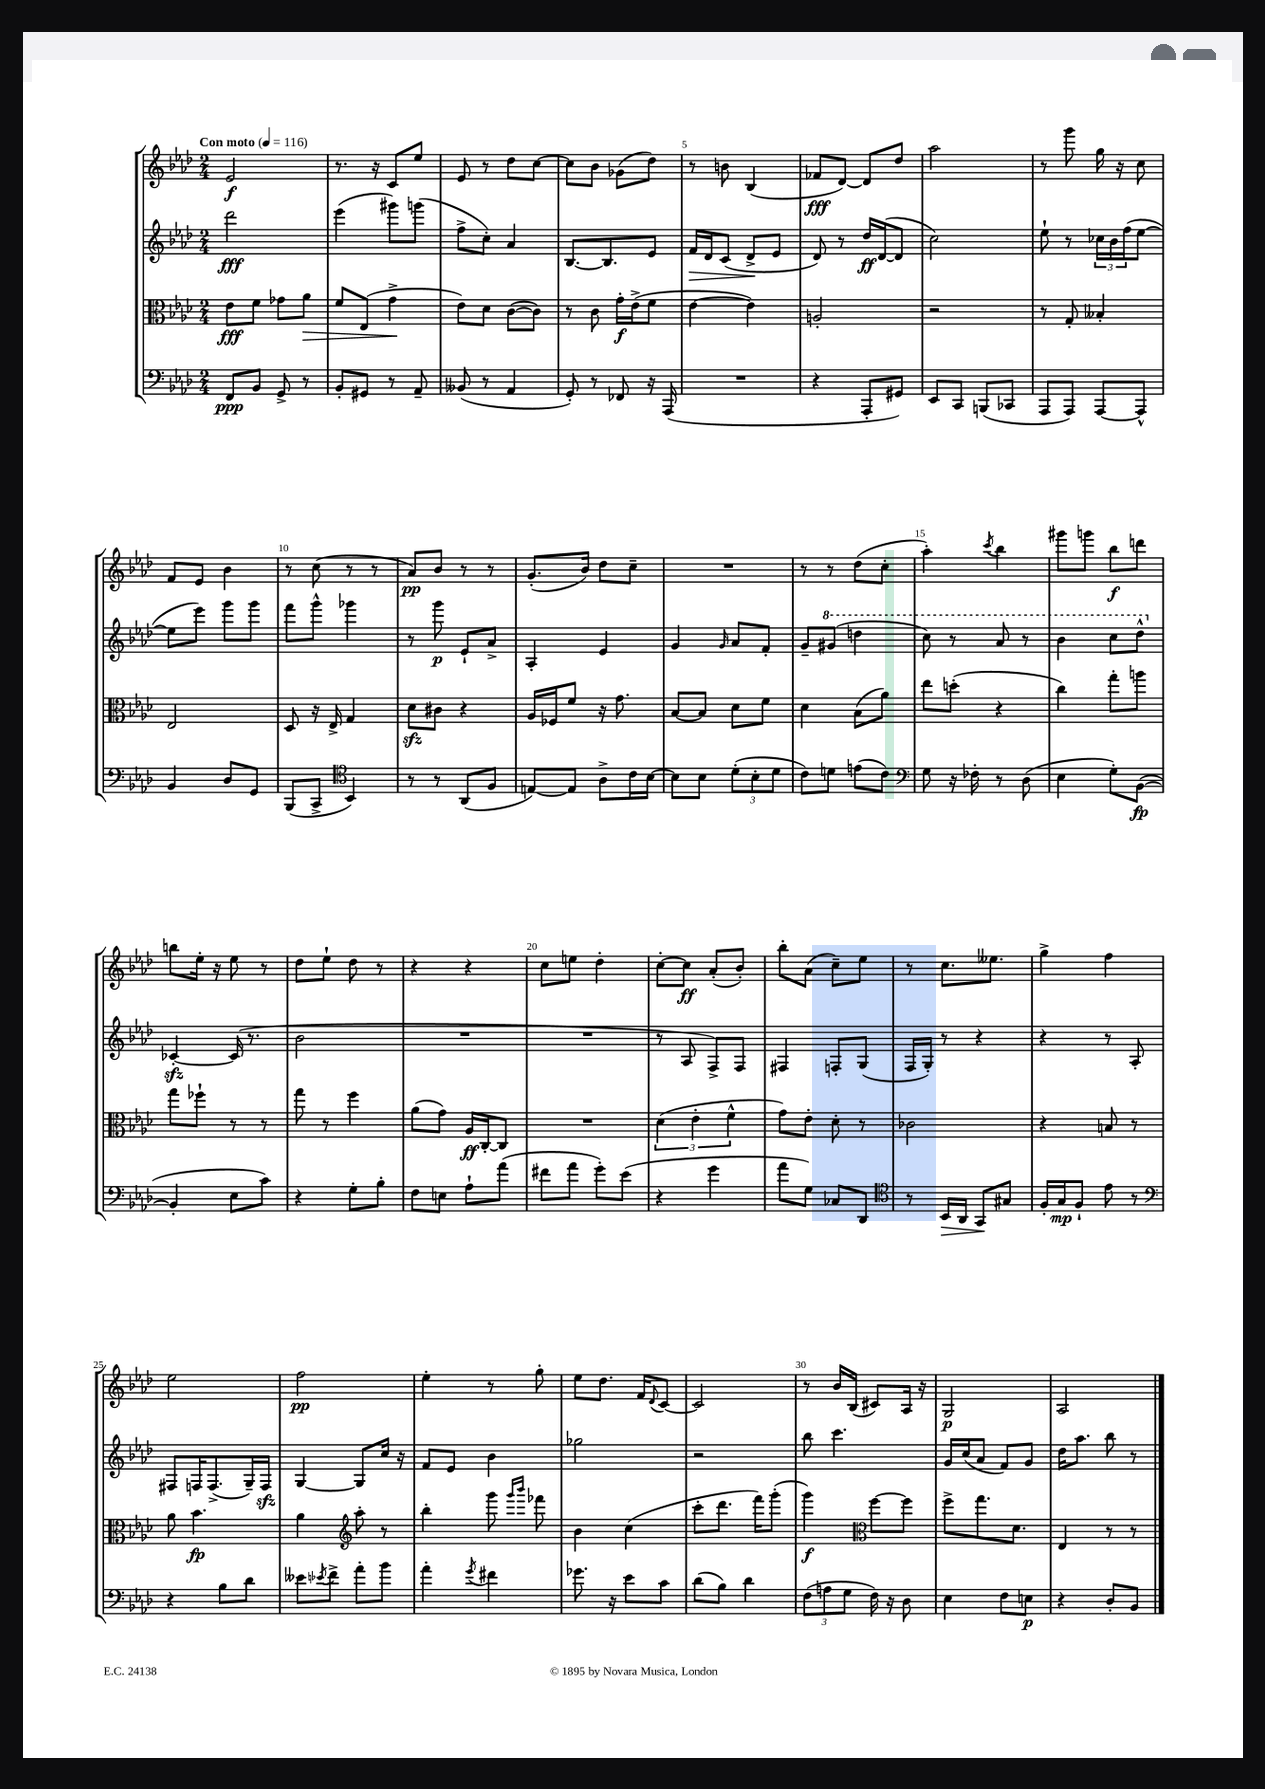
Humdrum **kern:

**kern	**dynam	**kern	**dynam	**kern	**dynam	**kern	**dynam
*part4	*part4	*part3	*part3	*part2	*part2	*part1	*part1
*staff4	*staff4	*staff3	*staff3	*staff2	*staff2	*staff1	*staff1
*clefF4	*	*clefC3	*	*clefG2	*	*clefG2	*
*k[b-e-a-d-]	*	*k[b-e-a-d-]	*	*k[b-e-a-d-]	*	*k[b-e-a-d-]	*
*M2/4	*	*M2/4	*	*M2/4	*	*M2/4	*
*MM116	*	*MM116	*	*MM116	*	*MM116	*
=1	=1	=1	=1	=1	=1	=1	=1
!	!	!	!	!	!	!LO:TX:a:B:t=Con moto	!
8FF/L	ppp	8e-\L	fff	2ddd-\	fff	2e-/	f
8BB-/J	.	8f\J	.	.	.	.	.
8GG^/	.	8g-X\L	.	.	.	.	.
!	!	!	!LO:HP:b	!	!	!	!
8r	.	8a-\J	>	.	.	.	.
=2	=2	=2	=2	=2	=2	=2	=2
8BB-'/L	.	8f/L	.	(4eee-\	.	8.r	.
8GG#X/J	.	(8E-/J	.	.	.	.	.
.	.	.	.	.	.	16r	.
8r	.	4g^\	.	8ggg#X\L)	.	8c/L	.
8AA-~/	.	.	.	(8gggn\J	.	8ee-/J	.
.	.	.	]	.	.	.	.
=3	=3	=3	=3	=3	=3	=3	=3
(8BB--X/	.	8e-\L)	.	8ff^\L	.	8e-/	.
8r	.	8d-\J	.	8cc'\J)	.	8r	.
4AA-/	.	([8c\L	.	4a-/	.	8dd-\L	.
.	.	8c\J])	.	.	.	[8cc\J	.
=4	=4	=4	=4	=4	=4	=4	=4
8GG'/)	.	8r	.	[8.B-/L	.	8cc\L]	.
8r	.	8c\	.	.	.	8b-\J	.
.	.	.	.	8.B-/]	.	.	.
8FF-X/	.	16g'\LL	f	.	.	(8g-X\L	.
.	.	(16e-^\J	.	.	.	.	.
16r	.	8f\J	.	8e-/J	.	8dd-\J)	.
(16AAA-/	.	.	.	.	.	.	.
=5	=5	=5	=5	=5	=5	=5	=5
!	!	!	!	!	!LO:HP:b	!	!
2r	.	[4e-\	.	16f/LL	>	8r	.
.	.	.	.	16d-/J	.	.	.
.	.	.	.	(8c/J	.	8bn\	.
.	.	4e-\])	.	8d-^/L	.	(4B-/	.
.	.	.	.	8e-/J	]	.	.
=6	=6	=6	=6	=6	=6	=6	=6
4r	.	2An'/	.	8d-/)	.	8f-X/L	fff
.	.	.	.	8r	.	[8d-/J)	.
8AAA-'/L	.	.	.	16dd-/LL	ff	8d-/L]	.
.	.	.	.	([16d-/J	.	.	.
8GG#X/J)	.	.	.	8d-/J]	.	8dd-/J	.
=7	=7	=7	=7	=7	=7	=7	=7
8EE-/L	.	2r	.	2cc\)	.	2aa-\	.
8CC/J	.	.	.	.	.	.	.
(8BBBn/L	.	.	.	.	.	.	.
8CC-X/J	.	.	.	.	.	.	.
=8	=8	=8	=8	=8	=8	=8	=8
8AAA-/L	.	8r	.	8ee-`\	.	8r	.
8AAA-/J)	.	8G'/	.	8r	.	8ggg\	.
[8AAA-/L	.	4B--X'/	.	24cc-X\LL	.	16gg\	.
.	.	.	.	24b-\	.	.	.
.	.	.	.	.	.	16r	.
.	.	.	.	(24ff\J	.	.	.
8AAA-^^/J]	.	.	.	[8ee-\J	.	8cc\	.
!!LO:LB:g=z
=9	=9	=9	=9	=9	=9	=9	=9
4BB-/	.	2E-/	.	8ee-\L]	.	8f/L	.
.	.	.	.	8eee-\J)	.	8e-/J	.
8D-/L	.	.	.	8ggg\L	.	4b-\	.
8GG/J	.	.	.	8ggg\J	.	.	.
=10	=10	=10	=10	=10	=10	=10	=10
(8BBB-/L	.	8D-/	.	8fff\L	.	8r	.
8CC^/J	.	16r	.	8ggg^^\J	.	(8cc\	.
.	.	16E-^/	.	.	.	.	.
*clefC4	*	*	*	*	*	*	*
4BB-/)	.	4G/	.	4ggg-X\	.	8r	.
.	.	.	.	.	.	8r	.
=11	=11	=11	=11	=11	=11	=11	=11
8r	.	8d-zz\L	.	8r	.	8a-/L)	pp
8r	.	8c#X\J	.	8ggg\	p	8b-/J	.
(8AA-/L	.	4r	.	8e-`/L	.	8r	.
8F/J	.	.	.	8a-^/J	.	8r	.
=12	=12	=12	=12	=12	=12	=12	=12
[8En/L)	.	16A-/LL	.	4A-'/	.	(8.g'/L	.
.	.	16F-X/J	.	.	.	.	.
8E/J]	.	8f/J	.	.	.	.	.
.	.	.	.	.	.	16b-/Jk)	.
8A-^\L	.	16r	.	4e-/	.	8dd-\L	.
.	.	8.g\	.	.	.	.	.
16c\L	.	.	.	.	.	8cc~\J	.
[16B-\JJ	.	.	.	.	.	.	.
=13	=13	=13	=13	=13	=13	=13	=13
8B-\L]	.	[8B-/L	.	4g/	.	2r	.
8B-\J	.	8B-/J]	.	.	.	.	.
.	.	.	.	16qqg/	.	.	.
(12d-'\L	.	8d-\L	.	8a-/L	.	.	.
12B-'\	.	.	.	.	.	.	.
.	.	8f\J	.	8f'/J	.	.	.
12d-\J	.	.	.	.	.	.	.
=14	=14	=14	=14	=14	=14	=14	=14
8c\L)	.	4d-\	.	8g~/L	.	8r	.
*	*	*	*	*8va	*	*	*
8dn\J	.	.	.	(8gg#X/J	.	8r	.
(8en\L	.	(8B-\L	.	4dddn\	.	(8dd-\L	.
8c\J)	.	8a-\J)	.	.	.	8cc'\J	.
=15	=15	=15	=15	=15	=15	=15	=15
*clefF4	*	*	*	*	*	*	*
8G\	.	8ee-\L	.	8ccc\)	.	4aa-'\)	.
16r	.	(8ddn'\J	.	8r	.	.	.
16F-X'\	.	.	.	.	.	.	.
.	.	.	.	.	.	8qccc/	.
8r	.	4r	.	8aa-/	.	4bb-\	.
(8D-\	.	.	.	8r	.	.	.
=16	=16	=16	=16	=16	=16	=16	=16
4E-\	.	4cc\)	.	4bb-\	.	8ggg#X\L	.
.	.	.	.	.	.	8gggn\J	.
8G'\L)	.	8gg'\L	.	8ccc\L	.	8bb-\L	f
([8BB-\J	fp	8aan\J	.	8ddd-^^\J	.	8dddn\J	.
!!LO:LB:g=z
=17	=17	=17	=17	=17	=17	=17	=17
*	*	*	*	*X8va	*	*	*
4BB-'/]	.	8gg\L	.	[4c-Xzz'/	.	8bbn\L	.
.	.	8ff-X`\J	.	.	.	16ee-'\Jk	.
.	.	.	.	.	.	16r	.
8E-\L	.	8r	.	(16c-/]	.	8ee-\	.
.	.	.	.	8.r	.	.	.
8c\J)	.	8r	.	.	.	8r	.
=18	=18	=18	=18	=18	=18	=18	=18
4r	.	8gg\	.	2b-\	.	8dd-\L	.
.	.	8r	.	.	.	8ee-`\J	.
8G'\L	.	4ff\	.	.	.	8dd-\	.
8B-'\J	.	.	.	.	.	8r	.
=19	=19	=19	=19	=19	=19	=19	=19
8F\L	.	(8a-\L	.	2r	.	4r	.
8En\J	.	8g\J)	.	.	.	.	.
8A-`\L	.	16A-/LL	ff	.	.	4r	.
.	.	[16C'/J	.	.	.	.	.
(8a-\J	.	8C/J]	.	.	.	.	.
=20	=20	=20	=20	=20	=20	=20	=20
8f#X\L	.	2r	.	2r	.	8cc\L	.
8a-\J	.	.	.	.	.	8een\J	.
8g'\L)	.	.	.	.	.	4dd-'\	.
(8e-\J	.	.	.	.	.	.	.
=21	=21	=21	=21	=21	=21	=21	=21
4r	.	(6d-\	.	8r	.	[8cc'\L	.
.	.	.	.	8A-/	.	8cc\J]	ff
.	.	6e-'\	.	.	.	.	.
4g\	.	.	.	8F^/L)	.	(8a-'/L	.
.	.	6f^^\	.	.	.	.	.
.	.	.	.	8F/J	.	8b-'/J)	.
=22	=22	=22	=22	=22	=22	=22	=22
8a-\L	.	8g\L)	.	4F#X/	.	8bb-'\L	.
8G\J)	.	8e-'\J	.	.	.	(8a-\J	.
8C-X/L	.	8d-'\	.	8Fn'/L	.	8cc~\L)	.
8DD-/J	.	8r	.	(8G/J	.	8ee-\J	.
=23	=23	=23	=23	=23	=23	=23	=23
*clefC4	*	*	*	*	*	*	*
8r	.	2c-X\	.	16F/LL	.	8r	.
.	.	.	.	16G'/JJ)	.	.	.
!	!LO:HP:b	!	!	!	!	!	!
16BB-/LL	>	.	.	8r	.	8.cc\L	.
16AA-/JJ	.	.	.	.	.	.	.
8GG/L	.	.	.	4r	.	.	.
.	.	.	.	.	.	8.ee--X\J	.
8G#X/J	]	.	.	.	.	.	.
=24	=24	=24	=24	=24	=24	=24	=24
16F'/LL	.	4r	.	4r	.	4gg^\	.
16G/J	mp	.	.	.	.	.	.
8F`/J	.	.	.	.	.	.	.
8e-\	.	8Bn/	.	8r	.	4ff\	.
8r	.	8r	.	8A-'/	.	.	.
!!LO:LB:g=z
=25	=25	=25	=25	=25	=25	=25	=25
*clefF4	*	*	*	*	*	*	*
4r	.	8a-\	.	8F#X/L	.	2ee-\	.
.	.	4.b-\	fp	16Fn/K	.	.	.
.	.	.	.	(8.F^/	.	.	.
8B-\L	.	.	.	.	.	.	.
8d-\J	.	.	.	16G~/L)	.	.	.
.	.	.	.	16Fzz/JJ	.	.	.
=26	=26	=26	=26	=26	=26	=26	=26
8e--X\L	.	4a-\	.	[4G/	.	2ff\	pp
8qe-X/	.	.	.	.	.	.	.
8f^\J	.	.	.	.	.	.	.
*	*	*clefG2	*	*	*	*	*
8a-'\L	.	8aa-'\	.	8G/L]	.	.	.
8b-\J	.	8r	.	16cc/Jk	.	.	.
.	.	.	.	16r	.	.	.
=27	=27	=27	=27	=27	=27	=27	=27
4a-'\	.	4bb-'\	.	8f/L	.	4ee-'\	.
.	.	.	.	8e-/J	.	.	.
8qg/	.	.	.	.	.	.	.
4f#X\	.	8ggg\	.	4b-\	.	8r	.
.	.	16qqggg/LL	.	.	.	.	.
.	.	16qqbbb-/JJ	.	.	.	.	.
.	.	8fff-X\	.	.	.	8gg'\	.
=28	=28	=28	=28	=28	=28	=28	=28
8.g-X\	.	4b-\	.	2gg-X\	.	8ee-\L	.
.	.	.	.	.	.	8.dd-\J	.
16r	.	.	.	.	.	.	.
8e-\L	.	(4cc\	.	.	.	.	.
.	.	.	.	.	.	16f/KL	.
.	.	.	.	.	.	8qqd-/	.
8c\J	.	.	.	.	.	[8c/J	.
=29	=29	=29	=29	=29	=29	=29	=29
(8d-\L	.	8ccc'\L	.	2r	.	2c/]	.
8B-\J)	.	8.ddd-\J	.	.	.	.	.
4d-\	.	.	.	.	.	.	.
.	.	16fff\KL)	.	.	.	.	.
.	.	(8ggg'\J	.	.	.	.	.
=30	=30	=30	=30	=30	=30	=30	=30
(12F\L	.	4ggg\)	f	8bb-\	.	8r	.
12An\	.	.	.	.	.	.	.
.	.	.	.	4.ccc\	.	16b-/LL	.
12G\J	.	.	.	.	.	.	.
.	.	.	.	.	.	(16B-/JJ	.
*	*	*clefC3	*	*	*	*	*
16F\)	.	[8ff\L	.	.	.	8c#X/L)	.
16r	.	.	.	.	.	.	.
8D-\	.	8ff\J]	.	.	.	16A-/Jk	.
.	.	.	.	.	.	16r	.
=31	=31	=31	=31	=31	=31	=31	=31
4E-\	.	8ff^\L	.	16g/LL	.	2G/	p
.	.	.	.	(16cc/J	.	.	.
.	.	8.gg\	.	8a-/J	.	.	.
8F\L	.	.	.	8f/L)	.	.	.
.	.	8.d-\J	.	.	.	.	.
8En\J	p	.	.	8g/J	.	.	.
=32	=32	=32	=32	=32	=32	=32	=32
4r	.	4E-/	.	16dd-\KL	.	2A-/	.
.	.	.	.	8.aa-\J	.	.	.
8D-'/L	.	8r	.	8bb-\	.	.	.
8BB-/J	.	8r	.	8r	.	.	.
==	==	==	==	==	==	==	==
*-	*-	*-	*-	*-	*-	*-	*-
